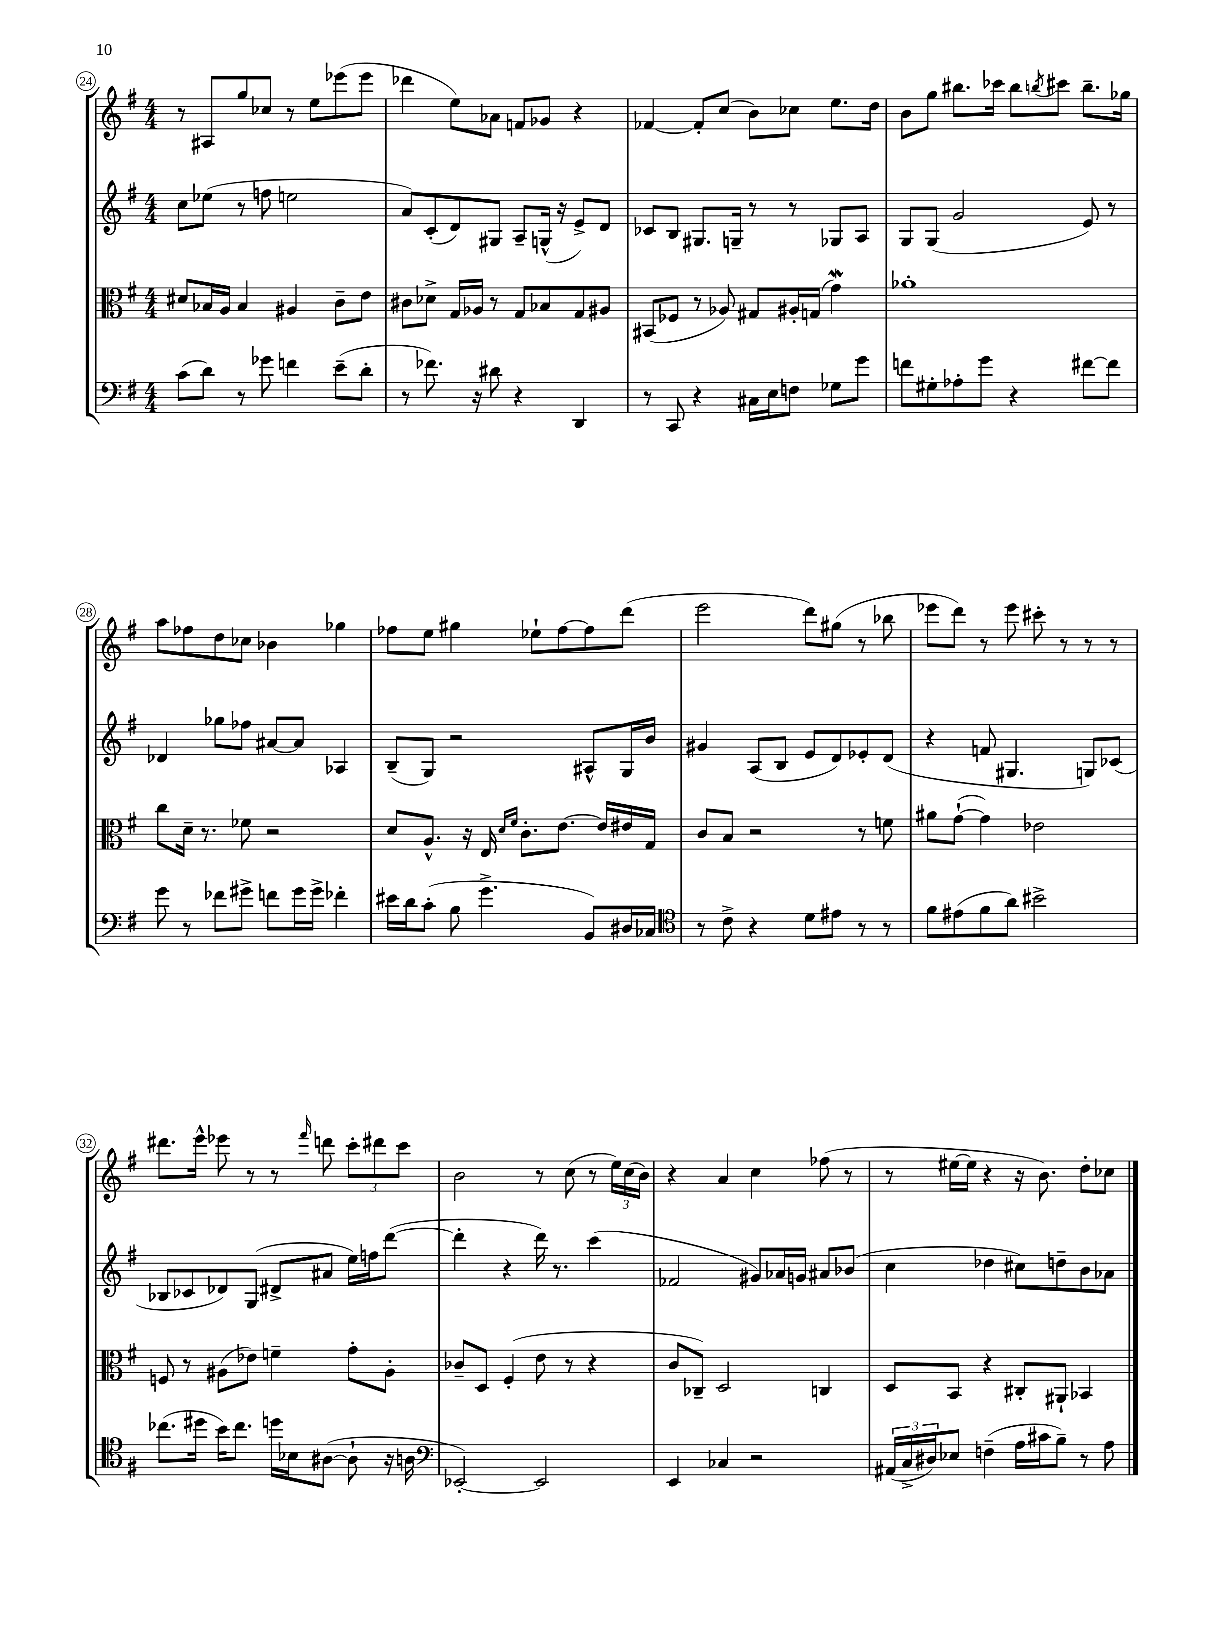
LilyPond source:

<<
\new StaffGroup <<
\new Staff = "s0" {
    \clef treble \key g \major \numericTimeSignature \time 4/4
    r8 ais8 g''8 ces''8 r8 e''8 ees'''8( ees'''8 |
    des'''4 e''8) aes'8 f'8 ges'8 r4 |
    fes'4~ fes'8-. c''8( b'8) ces''8 e''8. d''16 |
    b'8 g''8 bis''8. ces'''16 bis''8 \acciaccatura { b''8 } cis'''8 b''8.-- ges''16 |
    a''8 fes''8 d''8 ces''8 bes'4 ges''4 |
    fes''8 e''8 gis''4 ees''8-! fes''8~ fes''8 d'''8( |
    e'''2 d'''8) gis''8( r8 bes''8 |
    ees'''8 d'''8) r8 ees'''8 cis'''8-. r8 r8 r8 |
    dis'''8. e'''16-^ ees'''8 r8 r8 \grace { fis'''16 } d'''8 \tuplet 3/2 { c'''8-. dis'''8 c'''8 } |
    b'2 r8 c''8( r8 \tuplet 3/2 { e''16) c''16( b'16) } |
    r4 a'4 c''4 fes''8( r8 |
    r8 eis''16~ eis''16 r4 r16 b'8.) d''8-. ces''8 \bar "|." |
}
\new Staff = "s1" {
    \clef treble \key g \major \numericTimeSignature \time 4/4
    c''8 ees''8( r8 f''8 e''2 |
    a'8) c'8-.( d'8) gis8 a8-- g16-^( r16 e'8->) d'8 |
    ces'8 b8 gis8. g16-- r8 r8 ges8 a8 |
    g8 g8( g'2 e'8) r8 |
    des'4 ges''8 fes''8 ais'8~ ais'8 aes4 |
    b8--( g8) r2 ais8-^ g16 b'16 |
    gis'4 a8( b8 e'8 d'8) ees'8-. d'8( |
    r4 f'8 gis4. g8) ces'8( |
    bes8 ces'8 des'8) g8( dis'8-> ais'8 e''16) f''16 d'''8~( |
    d'''4-. r4 d'''16) r8. c'''4( |
    fes'2 gis'8) aes'16 g'16 ais'8 bes'8( |
    c''4 des''4 cis''8) d''8-- b'8 aes'8 \bar "|." |
}
\new Staff = "s2" {
    \clef alto \key g \major \numericTimeSignature \time 4/4
    dis'8 bes16 a16 bes4 ais4 c'8-- e'8 |
    cis'8 des'8-> g16 aes16 r8 g8 bes8 g8 ais8 |
    bis,8( fes8 r8 aes8) gis8 ais16-. g16( g'4\mordent) |
    aes'1-. |
    c''8 d'16-- r8. fes'8 r2 |
    d'8 a8.-^ r16 e16 \grace { d'16 fis'16 } c'8.-. e'8.~ e'16 eis'16 g16 |
    c'8 b8 r2 r8 f'8 |
    ais'8 g'8~-!( g'4) ees'2 |
    f8 r8 ais8( ees'8) f'4-- g'8-. ais8-. |
    ces'8-- d8 fis4-.( e'8 r8 r4 |
    c'8 ces8--) d2 c4 |
    d8 b,8 r4 cis8-. ais,8-! bes,4 \bar "|." |
}
\new Staff = "s3" {
    \clef bass \key g \major \numericTimeSignature \time 4/4
    c'8( d'8) r8 ges'8 f'4 e'8--( d'8-. |
    r8 fes'8.) r16 dis'8 r4 d,4 |
    r8 c,8 r4 cis16 e16 f8 ges8 g'8 |
    f'8 gis8-. aes8-. g'8 r4 fis'8~ fis'8 |
    g'8 r8 fes'8 gis'8-> f'8 gis'16 gis'16-> fes'4-. |
    eis'16 d'16 c'8-.( b8 g'4.-> b,8) dis16 ces16 |
    \clef tenor r8 c'8-> r4 d'8 eis'8 r8 r8 |
    fis'8 eis'8( fis'8 a'8) bis'2-> |
    ces''8.( dis''16 b'16) ces''8. d''16 bes16 ais8~( ais8-! r16 a16 |
    \clef bass ees,2~-.) ees,2 |
    e,4 ces4 r2 |
    \tuplet 3/2 { ais,16( c16-> dis16) } ees8 f4--( a16 cis'16 b8--) r8 a8 \bar "|." |
}
>>
>>
\layout { \context { \Score currentBarNumber = #24 \override BarNumber.stencil = #(make-stencil-circler 0.1 0.3 ly:text-interface::print) } }
